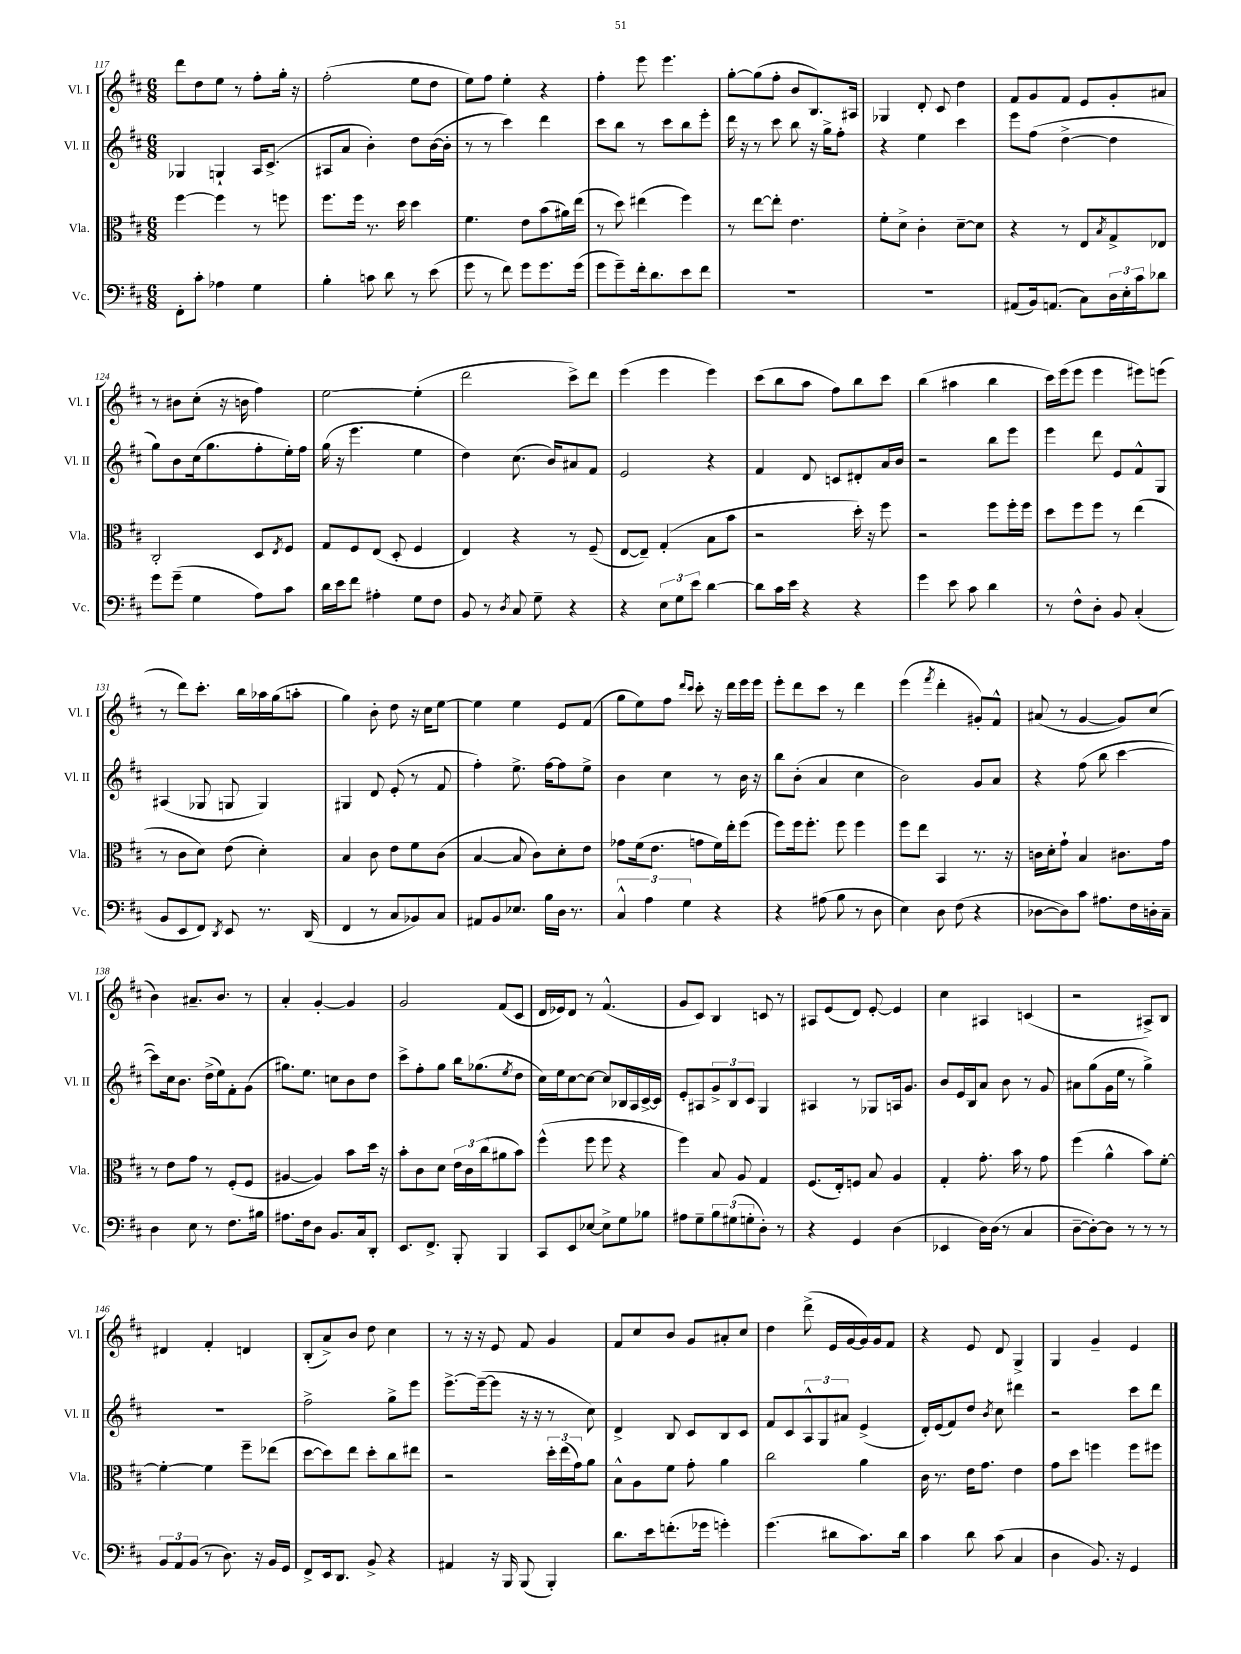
<<
\new StaffGroup <<
\new Staff = "s0" \with { instrumentName = "Vl. I" shortInstrumentName = "Vl. I" } {
    \clef treble \key d \major \numericTimeSignature \time 6/8
    d'''8 d''8 e''8 r8 fis''8-. g''16-. r16 |
    fis''2-.( e''8 d''8 |
    e''8) fis''8 e''4-. r4 |
    fis''4-. e'''8 e'''4. |
    g''8~-. g''8( fis''8-. b'8 b8.) ais16 |
    ges4 d'8-. cis'8 d''4 |
    fis'8 g'8 fis'8 e'8 g'8-. ais'8 |
    r8 bis'8 cis''8-.( r16 b'16 fis''4) |
    e''2~ e''4-.( |
    d'''2 cis'''8->) d'''8 |
    e'''4( e'''4 e'''4) |
    cis'''8( b''8 a''8 fis''8) b''8 cis'''8 |
    b''4( ais''4 b''4 |
    cis'''16) e'''16( e'''8 e'''4 eis'''8) e'''8( |
    r8 d'''8) cis'''8.-. b''16 aes''16 g''16( a''8-. |
    g''4) b'8-. d''8 r16 cis''16 e''8~ |
    e''4 e''4 e'8 fis'8( |
    g''8 e''8) fis''8 \grace { d'''16 cis'''16 } cis'''8-. r16 d'''16 e'''16 e'''16 |
    e'''8-. d'''8 cis'''8 r8 d'''4 |
    e'''4( \acciaccatura { fis'''8 } d'''4-. gis'8-.) fis'8-^ |
    ais'8( r8 g'4~ g'8) cis''8( |
    b'4) ais'8.-- b'8. r8 |
    a'4-. g'4~-. g'4 |
    g'2 fis'8( cis'8 |
    d'16 ees'16) d'8 r8 fis'4.-^( |
    g'8 cis'8) b4 c'8 r8 |
    ais8 e'8( d'8) e'8~-. e'4 |
    cis''4 ais4 c'4( |
    r2 ais8->) b8 |
    dis'4 fis'4-. d'4 |
    b8-.( a'8->) b'8 d''8 cis''4 |
    r8 r16 r16 e'8 fis'8 g'4 |
    fis'8 cis''8 b'8 g'8 ais'8-. cis''8 |
    d''4 d'''8->( e'16 g'16~ g'16) g'16 fis'8 |
    r4 e'8 d'8 g4-> |
    g4 g'4-- e'4 \bar "|." |
}
\new Staff = "s1" \with { instrumentName = "Vl. II" shortInstrumentName = "Vl. II" } {
    \clef treble \key d \major \numericTimeSignature \time 6/8
    ges4 g4-! a16 cis'8.->( |
    ais8 a'8 b'4-.) d''8 b'16~( b'16-. |
    r8 r8 cis'''4) d'''4 |
    cis'''8 b''8 r8 cis'''8 b''8 e'''8-. |
    d'''16 r16 r8 cis'''8 b''8 r16 g''16-> fis''8-. |
    r4 e''4 cis'''4 |
    e'''8 fis''8( d''4~-> d''4 |
    g''8) b'8 cis''16( g''8. fis''8-. e''16-.) fis''16 |
    g''16( r16 e'''4. e''4 |
    d''4) cis''8.( b'16) ais'8 fis'8 |
    e'2 r4 |
    fis'4 d'8 c'8 dis'8-. a'16 b'16 |
    r2 b''8 e'''8 |
    e'''4 d'''8 e'8 fis'8-^ g8 |
    ais4( ges8 g8 g4) |
    gis4 d'8 e'8-.( r8 fis'8 |
    fis''4-.) e''8.-> fis''16~ fis''8 e''8-> |
    b'4 cis''4 r8 b'16 r16 |
    b''8 b'8-.( a'4 cis''4 |
    b'2) g'8 a'8 |
    r4 fis''8( b''8 cis'''4~ |
    cis'''8) cis''16 b'8. d''16->( e''16) fis'8-. g'8( |
    gis''8.) e''8. c''8 b'8 d''8 |
    cis'''8-> fis''8-. g''8 b''16 ges''8.( \acciaccatura { e''8 } d''8 |
    cis''16) e''16 cis''8~ cis''8~ cis''8 bes16 a16 cis'16~-> cis'16 |
    e'8-. ais8 \tuplet 3/2 { g'8-> b8 cis'8 } g4 |
    ais4 r8 ges8 a16 g'8. |
    b'8 e'16 b16 a'8 b'8 r8 g'8 |
    ais'8 g''8( g'16 e''16 r8 g''4->) |
    R2. |
    fis''2-> g''8-> e'''8 |
    e'''8.~-> e'''16~--( e'''8 r16 r16 r8 cis''8) |
    d'4-> b8 cis'8 b8 cis'8 |
    fis'8 cis'8 \tuplet 3/2 { a8-^ g8 ais'8 } e'4->( |
    d'16-.) e'16( fis'8) d''8 \acciaccatura { b'8 } cis''8 dis'''4 |
    r2 cis'''8 d'''8 \bar "|." |
}
\new Staff = "s2" \with { instrumentName = "Vla." shortInstrumentName = "Vla." } {
    \clef alto \key d \major \numericTimeSignature \time 6/8
    fis''4~ fis''4 r8 f''8 |
    fis''8. fis''16 r8. d''16 d''4 |
    fis'4. e'8 b'8( ais'16) e''16( |
    r8 d''8) eis''4( fis''4) |
    r8 e''8~ e''8-. e'4. |
    fis'8-. d'8-> cis'4-. d'8~-- d'8 |
    r4 r8 e8 \acciaccatura { b8 } g8-> ees8 |
    cis2-. d8 \acciaccatura { e8 } fis8 |
    g8 fis8 e8( d8-. fis4 |
    e4) r4 r8 fis8--( |
    e8~ e8--) g4-.( b8 b'8 |
    r2 d''16-.) r16 fis''8 |
    r2 fis''8 fis''16-. fis''16 |
    d''8 fis''8 fis''8 r8 e''4( |
    r8 cis'8 d'8) e'8( d'4-.) |
    b4 cis'8 e'8 fis'8 cis'8( |
    b4~ b8 cis'8) d'8-. e'8 |
    ges'8 fis'16( e'8. g'8 fis'16) e''16-. fis''8( |
    fis''8) fis''16 fis''8.-. fis''8 fis''4 |
    fis''8 e''8 b,4 r8. r16 |
    c'16 d'16-. g'8-! b4 cis'8. g'16 |
    r8 e'8 g'8 r8 fis8-.( fis8 |
    ais4~ ais4) b'8 d''16 r16 |
    b'8-. cis'8 d'8 \tuplet 3/2 { e'16 cis'16 cis''16( } ais'8 b'8) |
    fis''4-^( fis''8 fis''8 r4 |
    fis''4) b8 a8 g4 |
    fis8.( e16-.) f8 b8 a4 |
    g4-. g'8.-. b'16 r8 g'8 |
    fis''4( a'4-^ b'8) fis'8~-. |
    fis'4~-. fis'4 fis''8-- ees''8( |
    d''8~ d''8) e''8 d''8-. cis''8 eis''8 |
    r2 \tuplet 3/2 { d''16-. e''16( g'16) } a'8 |
    b8-^ a8 fis'8 g'8-. a'4 |
    cis''2 a'4 |
    cis'16 r8. e'16 g'8. e'4 |
    g'8 d''8 f''4 f''8 fis''8 \bar "|." |
}
\new Staff = "s3" \with { instrumentName = "Vc." shortInstrumentName = "Vc." } {
    \clef bass \key d \major \numericTimeSignature \time 6/8
    fis,8-. cis'8-. aes4 g4 |
    b4-. c'8 d'8 r8 e'8( |
    g'8 r8 fis'8) g'8 g'8. g'16( |
    g'8 g'8--) fis'16-. d'8. e'8 fis'8 |
    R2. |
    R2. |
    ais,8( b,16) a,8.( cis8) \tuplet 3/2 { d16 e16-. cis'16 } des'8 |
    g'8 g'8--( g4 a8) cis'8 |
    d'16 e'16 fis'8 ais4-. g8 fis8 |
    b,8 r8 \acciaccatura { d8 } cis8 g8-- r4 |
    r4 \tuplet 3/2 { e8 g8 e'8 } d'4~ |
    d'8 cis'16 e'16 r4 r4 |
    g'4 e'8 cis'8 d'4 |
    r8 fis8-^ d8-. b,8 cis4-.( |
    b,8 e,8 fis,8) \acciaccatura { d,8 } e,8 r8. d,16( |
    fis,4 r8 cis8 bes,8) cis8 |
    ais,8 b,8 ees8. b16 d16 r8. |
    \tuplet 3/2 { cis4-^ a4 g4 } r4 |
    r4 ais8( b8 r8 d8 |
    e4) d8 fis8( r4 |
    des8~ des8) cis'8 ais8. fis16 d16-. cis16-- |
    d4 e8 r8 fis8. bis16 |
    ais8. fis16 d8 b,8. cis16 d,8-. |
    e,8. fis,8.-> b,,8-. b,,4 |
    cis,8 e,8 ees8~ ees8-> g8 bes8 |
    ais8 g8-- \tuplet 3/2 { b8 gis8( g8-. } d8-.) r8 |
    r4 g,4 d4( |
    ees,4 d16) d16( r8 cis4 |
    d8~-- d8~-.) d8 r8 r8 r8 |
    \tuplet 3/2 { b,8 a,8 b,8( } r8 d8.) r16 b,16 g,16 |
    fis,8-> e,16 d,8. b,8-> r4 |
    ais,4 r16 b,,16 b,,8( b,,4-.) |
    d'8. e'16 f'8.-.( ges'16 g'4-.) |
    g'4.( dis'8 cis'8.) dis'16 |
    cis'4 d'8 cis'8( cis4 |
    d4 b,8.) r16 g,4 \bar "|." |
}
>>
>>
\layout { \context { \Score currentBarNumber = #117 } }
